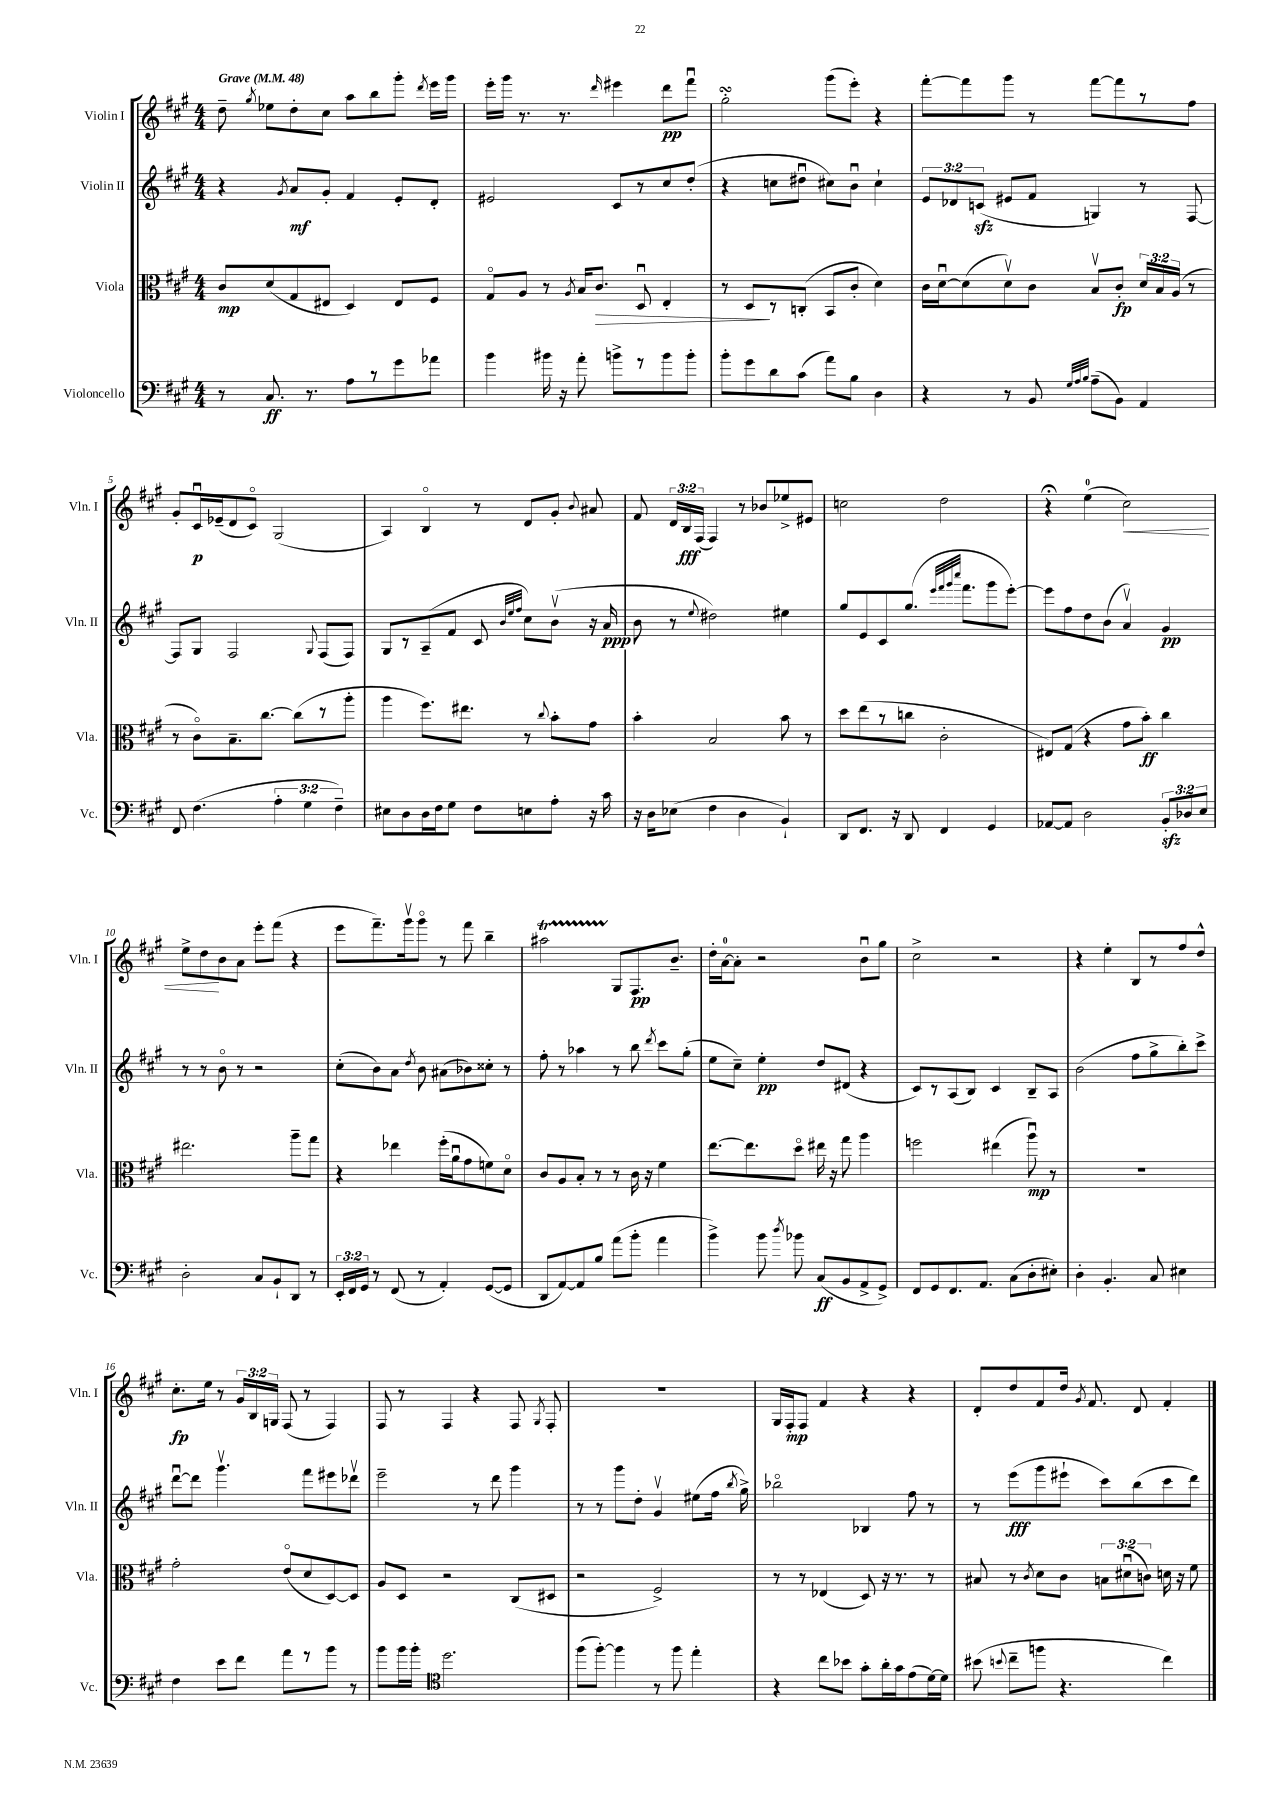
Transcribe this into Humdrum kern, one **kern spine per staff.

**kern	**kern	**kern	**kern
*staff4	*staff3	*staff2	*staff1
*clefF4	*clefC3	*clefG2	*clefG2
*k[f#c#g#]	*k[f#c#g#]	*k[f#c#g#]	*k[f#c#g#]
*M4/4	*M4/4	*M4/4	*M4/4
*MM48	*MM48	*MM48	*MM48
8r	8c#	4r	8dd~
.	.	.	8qgg#
8.C#	(8d	.	8ee-
.	.	8qg#	.
.	8G#	8a	8dd'
8.r	.	.	.
.	8E#	8g#'	8cc#
8A	4D)	4f#	8aa
8r	.	.	8bb
8g#	8E#	8e'	8ggg#'
.	.	.	8qddd
8a-	8F#	8d'	16eee
.	.	.	16ggg#
=	=	=	=
4b	8G#o	2e#	16eee'
.	.	.	16ggg#
.	8A	.	8.r
16b#	8r	.	.
16r	.	.	8.r
.	8qA	.	.
8a'	16B	.	.
.	8.c#	.	.
.	.	.	16qqddd
8b^	.	8c#	4eee#
8r	8Du	8r	.
8b	4E'	8cc#	8ddd
8b'	.	(8dd'	8fff#u
=	=	=	=
8b'	8r	4r	2gg#'
8g#	8D	.	.
8d	8r	8cc	.
(8c#	(8C'	8dd#u	.
8a)	8BB	8cc#)	(8ggg#
8B	8c#'	8bu	8eee')
4D	4d)	4cc#`	4r
=	=	=	=
4r	16c#	12e	[8fff#'
.	[16du	.	.
.	.	12d-	.
.	(8d]	.	8fff#]
.	.	(12c	.
8r	8dv)	8e#	8ggg#
8BB	8c#	8f#	8r
32qqG#	.	.	.
32qqA	.	.	.
32qqB	.	.	.
(8A~	8Bv	4G)	[8fff#
8BB)	8c#'	.	8fff#]
4AA	24d	8r	8r
.	24B	.	.
.	(24A	.	.
.	8r	[8F#	8ff#
=	=	=	=
8FF#	8r	8F#]	8g#'
(4.F#	8c#o)	8G#	16c#u
.	.	.	(16e-~
.	8.B~	2F#	8d
.	.	.	8c#o)
.	[8.cc#	.	.
6A'	.	.	(2G#
.	(8cc#]	.	.
6G#	.	.	.
.	.	8qqG#	.
.	8r	(8F#	.
6F#~)	.	.	.
.	8aa'	8F#)	.
=	=	=	=
8E#	4aa	8G#	4A)
8D	.	8r	.
16D	8.ff#)	(8A~	4Bo
16F#	.	.	.
8G#	.	8f#	.
.	8.ee#	.	.
8F#	.	8c#	8r
.	.	32qqb	.
.	.	32qqee	.
.	.	32qqff#	.
8E	8r	8cc#)	8d
.	8qqcc#	.	.
8A'	8b'	(8bv	8g#'
.	.	.	8qqb
16r	8g#	16r	8a#
16c#	.	16a	.
=	=	=	=
16r	4b'	8b	8f#
16D	.	.	.
(8E-	.	8r	24d
.	.	.	24B
.	.	.	(24F#
.	.	8qqee	.
4F#	2B	2dd#)	4F#)
4D	.	.	8r
.	.	.	8b-
4BB`)	8b	4ee#	8ee-^
.	8r	.	8e#
=	=	=	=
8DD	8dd	8gg#	2cc
8.FF#	(8ee	8e	.
.	8r	8c#	.
16r	.	.	.
8DD	8cc	(8.gg#	.
4FF#	2c#'	.	2dd
.	.	32qqeee	.
.	.	32qqfff#	.
.	.	32qqggg#	.
.	.	32qqcccc#	.
.	.	8.fff#	.
4GG#	.	8ggg#	.
.	.	[8eee')	.
=	=	=	=
[8AA-	8E#)	8eee]	4r;
8AA-]	(8G#	8ff#	.
2D	4r	8dd	(4ee
.	.	(8b	.
.	8g#	4av)	2cc#)
.	8b')	.	.
12BB'	4cc#	4g#	.
12D-	.	.	.
12E	.	.	.
=	=	=	=
2D'	2.ee#	8r	8ee^
.	.	8r	8dd
.	.	8bo	8b
.	.	8r	8a
8C#	.	2r	8eee'
8BB`	.	.	(8fff#
8DD	8aa~	.	4r
8r	8gg#	.	.
=	=	=	=
24EE'	4r	(8cc#'	8eee
24FF#	.	.	.
24GG#	.	.	.
8r	.	8b)	8.fff#~)
(8FF#	4ee-	8a	.
.	.	.	16ggg#v
.	.	8qdd	.
8r	.	8b	8ggg#o
4AA')	(16ff#'	(8a#	8r
.	16au	.	.
.	8g#	8b-)	8fff#
([8GG#	8f)	8cc##'	4bb~
8GG#]	8do	8r	.
=	=	=	=
8DD	8c#	8ff#'	2aa#
[8AA)	8A	8r	.
8AA]	8B'	4aa-	.
8B	8r	.	.
(8a	8r	8r	8G#
8b'	16c#	8bb	8.F#
.	16r	.	.
.	.	8qddd	.
4a	4f#	8ccc#	.
.	.	.	8.b~
.	.	(8gg#'	.
=	=	=	=
4b^)	[8.ee	8ee	16dd'
.	.	.	[16a
.	.	8cc#~)	8a']
.	8.ee]	.	.
8b	.	4ee'	2r
8qdd	.	.	.
8b-	8ddo	.	.
(8C#	16ee#	8dd	.
.	16r	.	.
8BB	8gg#	(8d#	.
8AA^	4aa	4r	8bu
8GG#^)	.	.	8gg#
=	=	=	=
8FF#	2ff	8c#)	2cc#^
8GG#	.	8r	.
8.FF#	.	(8A	.
.	.	8B)	.
8.AA	.	.	.
.	(4ee#	4c#	2r
(8C#	.	.	.
8D'	8aau)	8B~	.
8E#')	8r	8A	.
=	=	=	=
4D'	1r	(2b	4r
4.BB'	.	.	4ee'
.	.	8ff#	8B
8C#	.	8gg#^	8r
4E#	.	8bb')	8ff#
.	.	8ccc#^	8dd^^
=	=	=	=
4F#	2g#'	[8dddu	8.cc#'
.	.	8ddd]	.
.	.	.	16ee
8e	.	4.ggg#v	8r
8f#	.	.	24g#
.	.	.	24B
.	.	.	24G
8a	(8eo	.	(8F#
8r	8d	8fff#	8r
8b	[8D)	8eee#	4F#)
8r	8D]	8ddd-v	.
=	=	=	=
8b	8A	2eee~	8F#
16b	8D	.	8r
16b'	.	.	.
*clefC4	*	*	*
2.dd	2r	.	4F#
.	.	8r	4r
.	.	8ddd	.
.	(8C#	4ggg#	8F#
.	.	.	8qG#
.	8D#	.	8F#'
=	=	=	=
(8ff#	2r	8r	1r
[8ff#')	.	8r	.
4ff#]	.	8ggg#	.
.	.	8dd'	.
8r	2F#^)	4g#v	.
8ff#	.	.	.
4ee'	.	(8ee#	.
.	.	16ff#	.
.	.	8qbb	.
.	.	16gg#^)	.
=	=	=	=
4r	8r	2bb-o	16G#
.	.	.	16F#'
.	8r	.	8F#
8cc#	(4E-	.	4f#
8b-	.	.	.
8g#'	8D)	4B-	4r
16a'	16r	.	.
16g#	8.r	.	.
(8e	.	8ff#	4r
[16d)	8r	8r	.
16d]	.	.	.
=	=	=	=
(8b#	8B#	8r	8d'
8qqb	.	.	.
8cc#~	8r	(8eee	8dd
.	8qc#	.	.
8ff	8d	8ggg#	8f#
4.r	8c#	8eee#`	16dd
.	.	.	8qg#
.	.	.	8.f#
.	12B	8ccc#)	.
.	(12d#u	.	.
.	.	(8bb	8d
.	12c)	.	.
4cc#)	16d	8ccc#	4f#'
.	16r	.	.
.	8f#	8ddd)	.
==	==	==	==
*-	*-	*-	*-
